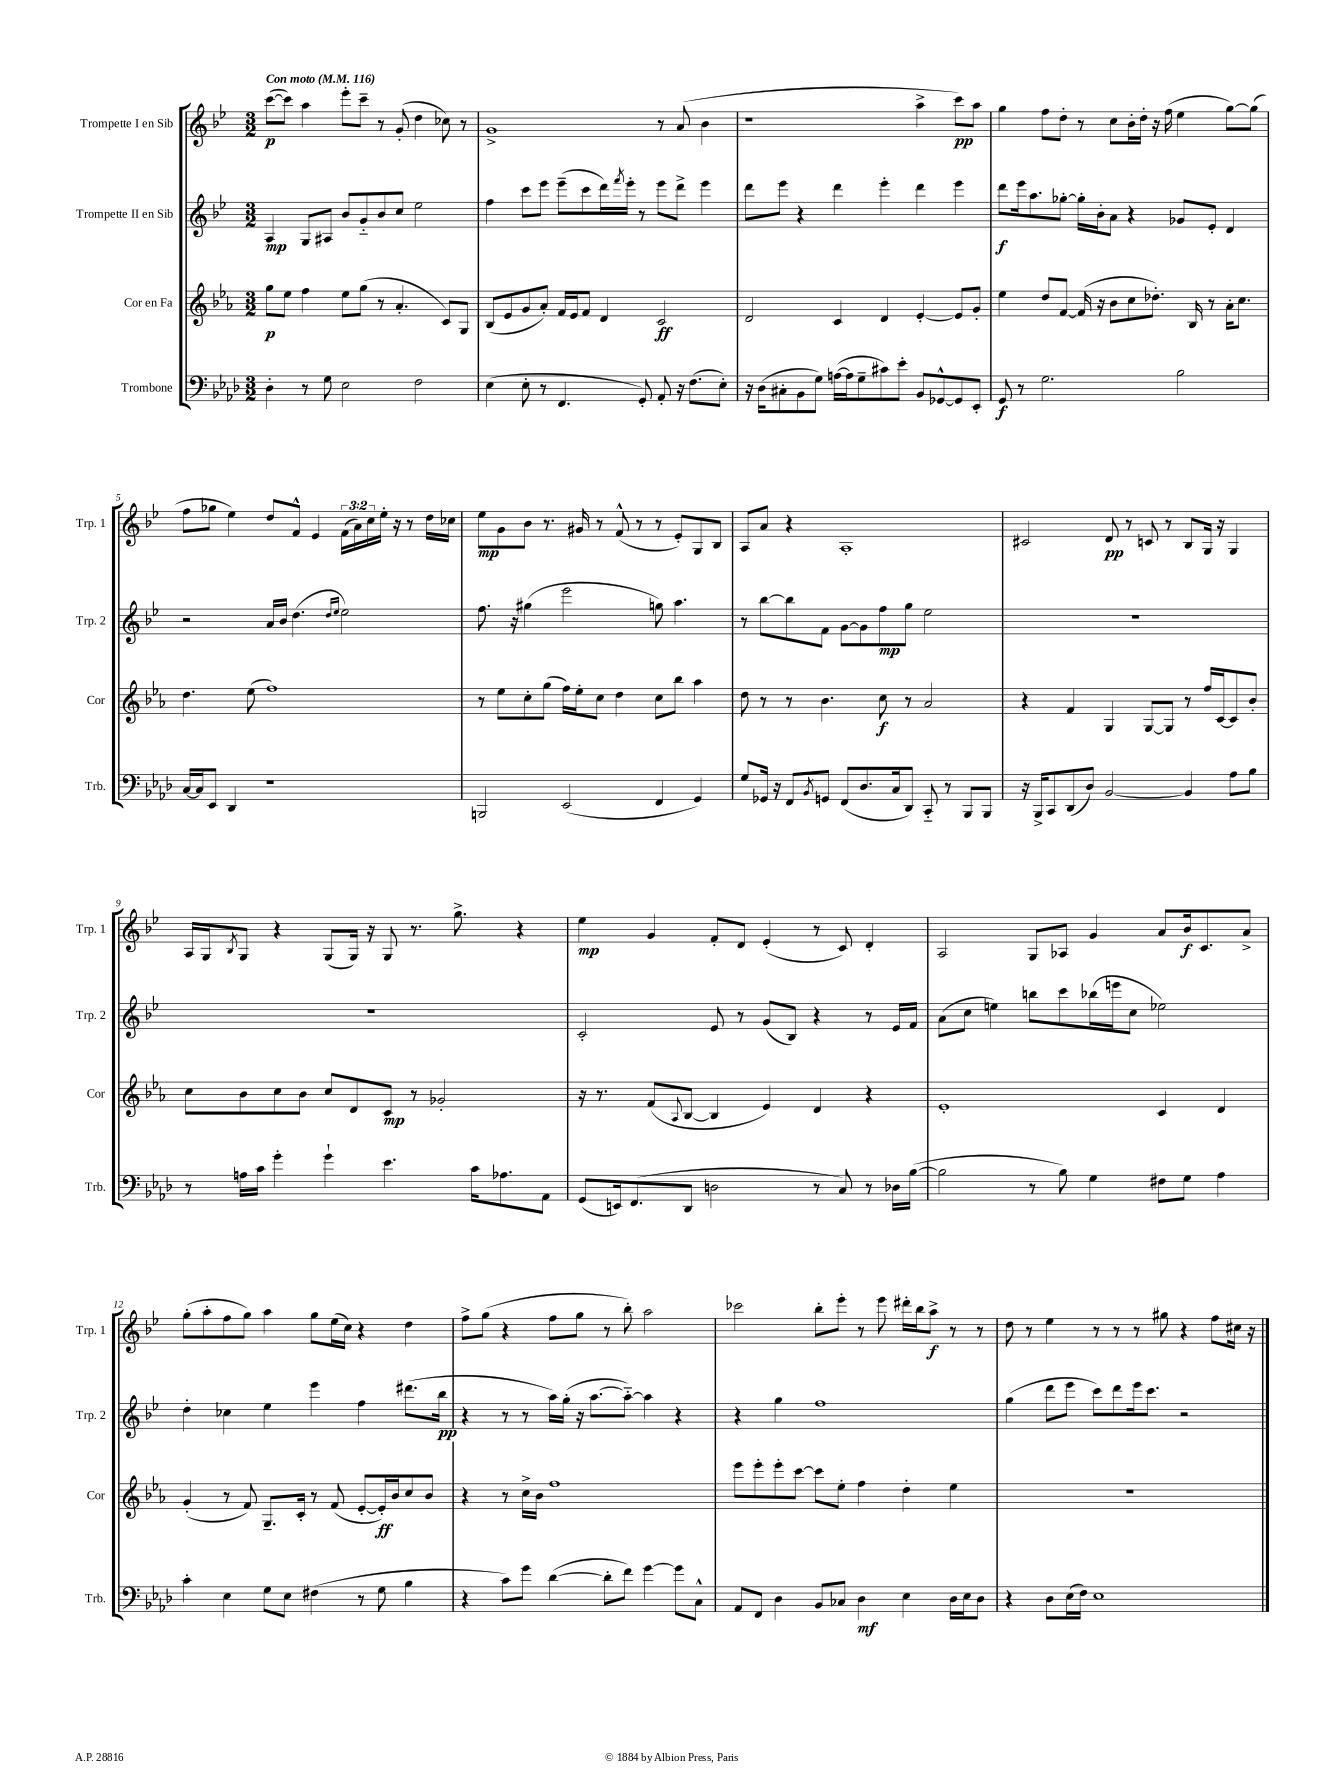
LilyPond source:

<<
\new StaffGroup <<
\new Staff = "s0" \with { instrumentName = "Trompette I en Sib" shortInstrumentName = "Trp. 1" } {
    \clef treble \key bes \major \numericTimeSignature \time 3/2 \override Staff.TupletNumber.text = #tuplet-number::calc-fraction-text \tempo "Con moto" 4 = 116
    c'''8~\p( c'''8) a''4 ees'''8-. c'''8-- r8 g'8-.( d''4 ces''8) r8 |
    g'1-> r8 a'8( bes'4 |
    r1 a''4-> c'''8\pp) a''8 |
    g''4 f''8 d''8-. r8 c''8 bes'16-. d''16-. r16 f''16( ees''4 g''8~) g''8( |
    f''8 ges''8 ees''4) d''8 f'8-^ ees'4 \tuplet 3/2 { f'16( a'16) c''16 } ees''16-. r16 r8 d''16 ces''16 |
    ees''8\mp g'8 bes'8 r8. gis'16 r8 f'8-^( r8 r8 ees'8-.) g8 bes8 |
    a8 a'8 r4 a1-. |
    cis'2 d'8\pp r8 c'8 r8 bes8 g16 r16 g4 |
    a16 g16 \acciaccatura { bes8 } g8 r4 g8( g16) r16 g8 r8. g''8.-> r4 |
    ees''4\mp g'4 f'8-. d'8 ees'4-.( r8 c'8) d'4-. |
    a2 g8 aes8 g'4 a'8 bes'16\f c'8. a'8-> |
    g''8-.( a''8-. f''8 g''8) a''4 g''8 ees''16( c''16) r4 d''4 |
    f''8-> g''8( r4 f''8 g''8 r8 bes''8-.) a''2 |
    ces'''2 bes''8-. ees'''8-. r8 ees'''8 dis'''16-. bes''16 a''8->\f r8 r8 |
    d''8 r8 ees''4 r8 r8 r8 gis''8 r4 f''8 cis''16 r16 \bar "|." |
}
\new Staff = "s1" \with { instrumentName = "Trompette II en Sib" shortInstrumentName = "Trp. 2" } {
    \clef treble \key bes \major \numericTimeSignature \time 3/2
    a4\mp g8 ais8 bes'8 g'8-_ bes'8 c''8 ees''2 |
    f''4 c'''8 ees'''8 ees'''8--( c'''8 d'''16) \acciaccatura { f'''8 } ees'''16-. r8 ees'''8 d'''8-> ees'''4 |
    d'''8 ees'''8 r4 d'''4 ees'''4-. d'''4 ees'''4 |
    d'''8\f ees'''16 a''8. ges''8~-. ges''16-. bes'16-. a'8 r4 ges'8 ees'8-. d'4 |
    r2 a'16 bes'16 d''4.( \grace { d''16 ees''16 } ees''2) |
    f''8. r16 gis''4( ees'''2 g''8) a''4. |
    r8 bes''8~ bes''8 f'8 g'8~ g'8 f''8\mp g''8 ees''2 |
    R1. |
    R1. |
    c'2-. ees'8 r8 g'8( bes8) r4 r8 ees'16 f'16 |
    a'8( c''8 e''4) b''8 c'''8 bes''16( e'''16 c''8 ees''2) |
    d''4-. ces''4 ees''4 ees'''4 f''4 dis'''8.( bes''16\pp |
    r4 r8 r8 a''16) g''16-.( r16 a''8.~ a''8~-_) a''4 r4 |
    r4 g''4 f''1 |
    g''4( d'''8 ees'''8 c'''8) d'''8 ees'''16 c'''8. r2 \bar "|." |
}
\new Staff = "s2" \with { instrumentName = "Cor en Fa" shortInstrumentName = "Cor" } {
    \clef treble \key ees \major \numericTimeSignature \time 3/2
    g''8\p ees''8 f''4 ees''8 g''8( r8 aes'4.-. c'8) g8 |
    bes8( ees'8 g'8 aes'8-.) f'16 ees'16 f'8 d'4 c'2\ff |
    d'2 c'4 d'4 ees'4~-. ees'8 g'8-. |
    ees''4 d''8 f'8~ f'16( r16 bes'8 c''8 des''8.-.) bes16 r8 aes'16-. c''8. |
    d''4. ees''8( f''1) |
    r8 ees''8 c''8-. g''8( f''16) ees''16-. c''8 d''4 c''8 bes''8 aes''4 |
    d''8 r8 r8 bes'4. c''8\f r8 aes'2 |
    r4 f'4 g4 g8~ g8 r8 f''16 c'16~ c'8 bes'8-. |
    c''8 bes'8 c''8 bes'8 c''8 d'8 c'8\mp r8 ges'2-. |
    r16 r8. f'8( \appoggiatura { aes8 } bes8~ bes4 ees'4) d'4 r4 |
    ees'1-. c'4 d'4 |
    g'4-.( r8 f'8) g8.-- c'16-. r8 f'8( ees'8~-. ees'16-.\ff) bes'16 c''8 bes'8 |
    r4 r8 c''16-> bes'16 f''1 |
    ees'''8 ees'''8-. ees'''8-. c'''8~ c'''8 ees''8-. f''4 d''4-. ees''4 |
    R1. \bar "|." |
}
\new Staff = "s3" \with { instrumentName = "Trombone" shortInstrumentName = "Trb." } {
    \clef bass \key aes \major \numericTimeSignature \time 3/2
    des4-. r8 g8 ees2 f2 |
    ees4( ees8-. r8 f,4. g,8-.) aes,8-. r16 f8.( ees8-.) |
    r16 des16( cis8-. bes,8 g8) a16~( a16 g8-- cis'8) ees'8-. bes,8 ges,8~-^ ges,8 ees,8-. |
    g,8\f r8 g2. bes2 |
    c16~ c16 ees,8 des,4 r1 |
    b,,2 ees,2( f,4 g,4) |
    g8 ges,16 r16 f,8 \acciaccatura { bes,8 } g,8 f,8( des8. c16 des,8) c,8-_ r8 bes,,8 bes,,8 |
    r16 bes,,16-> c,8 des,8( des8) bes,2~ bes,4 aes8 bes8 |
    r8 a16 c'16 g'4-. g'4-! ees'4. c'16 aes8. aes,8 |
    g,8( e,16) f,8.( des,8 d2 r8 c8) r8 des16 bes16~( |
    bes2 r8 bes8) g4 fis8 g8 aes4 |
    c'4-. ees4 g8 ees8 fis4( r8 g8 bes4 |
    r4 c'8) g'8 des'4~( des'8-. f'8) g'4~ g'8 c8-^ |
    aes,8 f,8 des4 bes,8 ces8 des4\mf ees4 des16 ees16 des8 |
    r4 des8 ees16( f16) ees1 \bar "|." |
}
>>
>>
